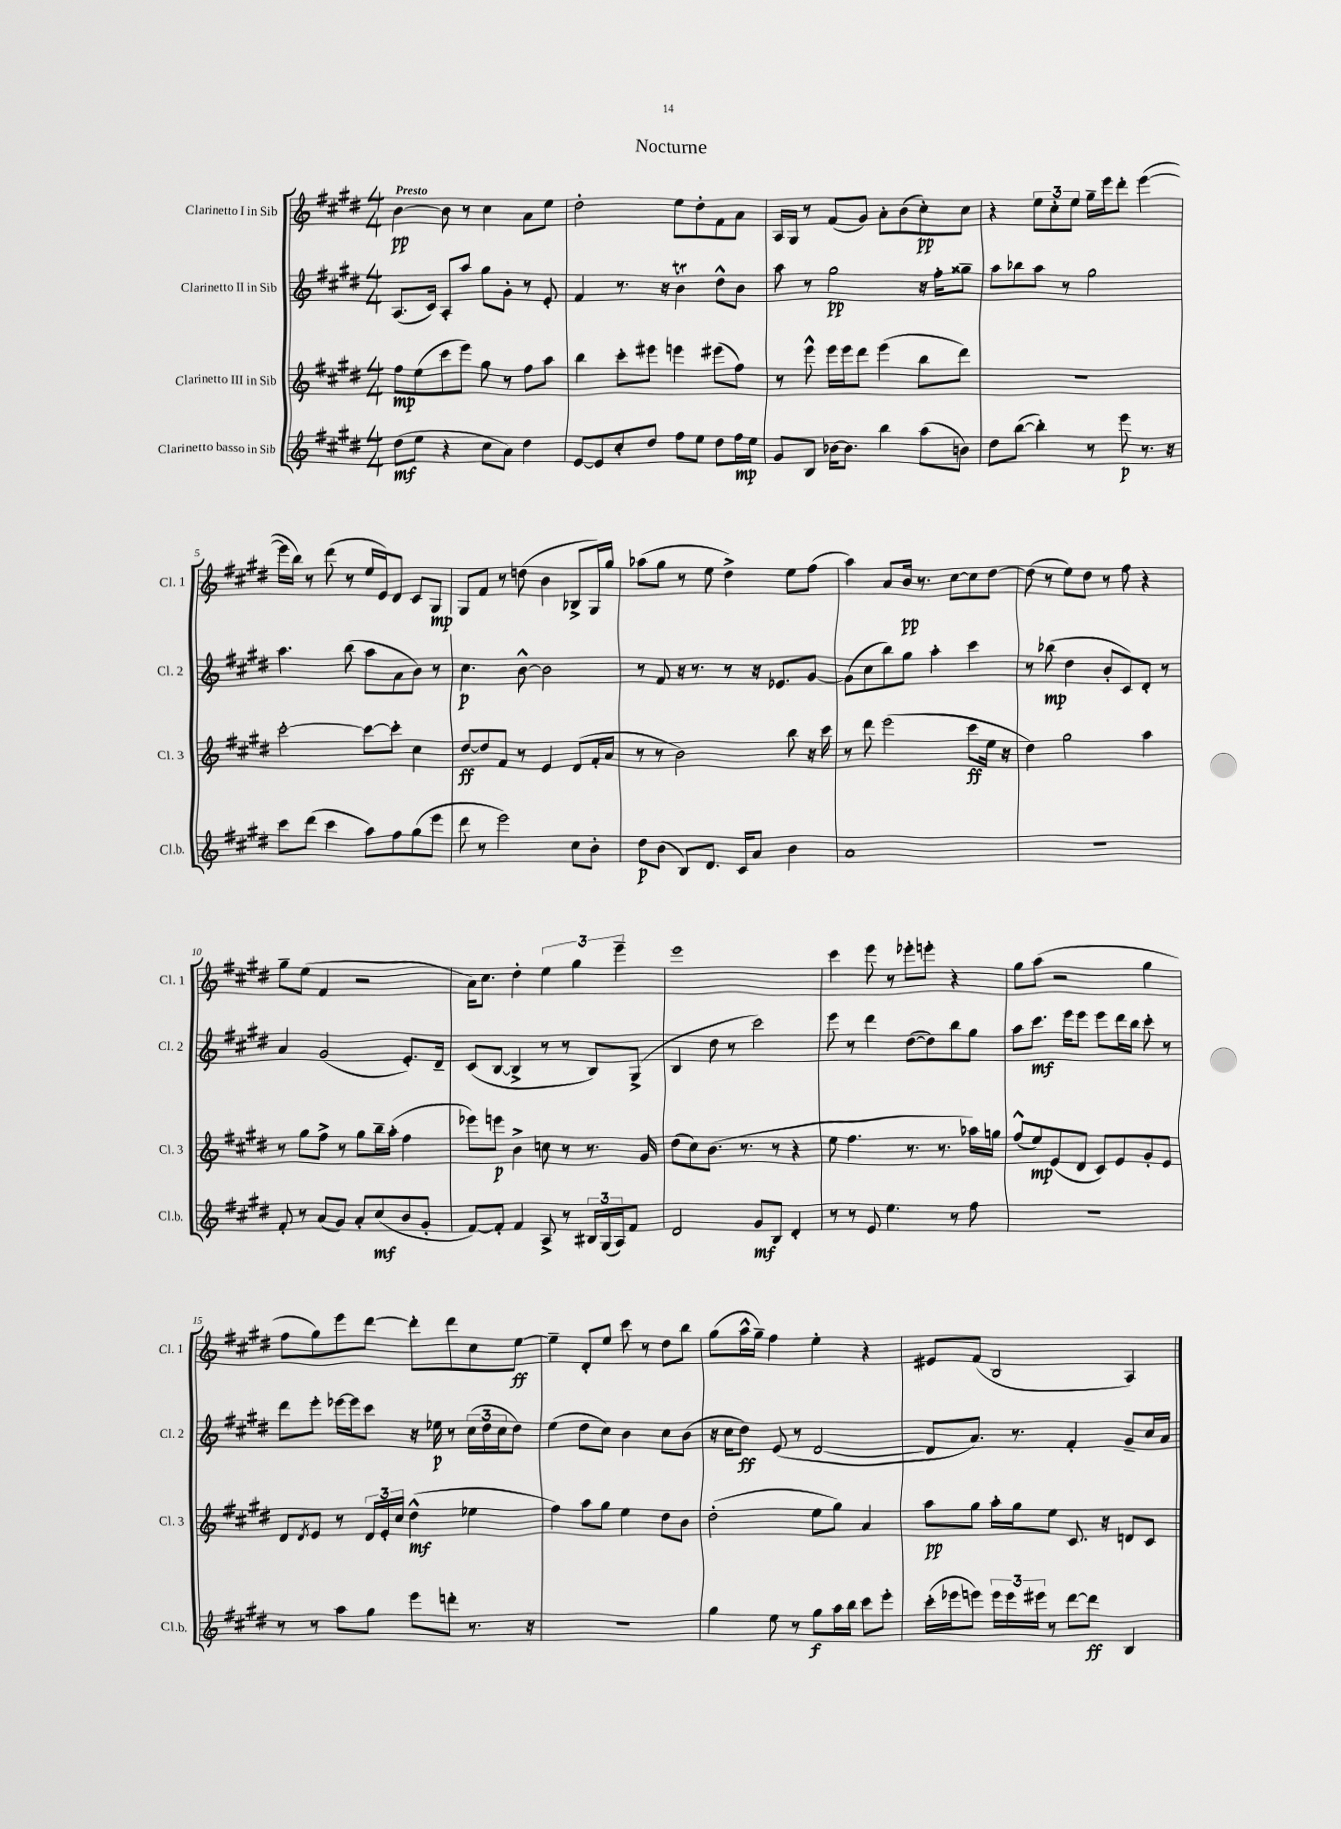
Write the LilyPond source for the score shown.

\header { title = "Nocturne" }
<<
\new StaffGroup <<
\new Staff = "s0" \with { instrumentName = "Clarinetto I in Sib" shortInstrumentName = "Cl. 1" } {
    \clef treble \key e \major \numericTimeSignature \time 4/4 \tempo "Presto"
    b'4~\pp b'8 r8 cis''4 a'8 e''8 |
    dis''2-. e''8 dis''8-. fis'8 a'8 |
    a16 gis16 r8 fis'8( gis'8) a'8-. b'8( cis''8-.\pp) cis''8 |
    r4 \tuplet 3/2 { e''8 cis''8-. e''8 } gis''16-- e'''16 dis'''8-. e'''4~( |
    e'''16 b''16) r8 dis'''8( r8 e''16 e'16) dis'8 cis'8 gis8\mp |
    gis8 fis'8 r8 d''8( b'4 bes8-> gis16) gis''16 |
    aes''8( gis''8 r8 e''8 dis''4->) e''8 fis''8( |
    a''4) a'8 b'16\pp r8. cis''8~ cis''8 dis''8~ |
    dis''8( r8 e''8) dis''8 r8 fis''8 r4 |
    gis''8-- e''8( fis'4 r2 |
    a'16) cis''8. dis''4-. \tuplet 3/2 { e''4 gis''4 e'''4-- } |
    e'''1 |
    cis'''4 e'''8 r8 ees'''8-. e'''8-. r4 |
    gis''8 a''8( r2 gis''4 |
    fis''8 gis''8) e'''8 dis'''8~ dis'''8-. dis'''8 cis''8 e''8~\ff |
    e''4-- dis'8-. e''8 cis'''8 r8 dis''8 b''8 |
    gis''8( a''16-^ gis''16--) fis''4 e''4-. r4 |
    eis'8 fis'8( b2 a4) \bar "|." |
}
\new Staff = "s1" \with { instrumentName = "Clarinetto II in Sib" shortInstrumentName = "Cl. 2" } {
    \clef treble \key e \major \numericTimeSignature \time 4/4
    a8.( cis'16) a8-. a''8 gis''8 gis'8-. r8 e'8-. |
    fis'4 r8. r16 b'4\trill dis''8-^ b'8 |
    a''8 r8 gis''2\pp r16 fis''16-. gisis''8-- |
    a''8 bes''8 a''8 r8 gis''2 |
    a''4. b''8( a''8 a'8 b'8) r8 |
    cis''4.\p b'8~-^ b'2 |
    r8 fis'8 r16 r8. r8 r16 ees'8. gis'8~ |
    gis'8( cis''8 b''8) gis''8 a''4-. cis'''4 |
    r8 bes''8\mp( dis''4 b'8-. cis'8) dis'8-. r8 |
    a'4 gis'2( e'8.-.) dis'16-- |
    cis'8( b8~ b4-> r8 r8 b8) gis8->( |
    b4 dis''8 r8 cis'''2) |
    e'''8 r8 dis'''4 dis''8~( dis''8) b''8 gis''8 |
    a''8 cis'''8.\mf e'''16 e'''8 e'''8 dis'''16 b''16 cis'''8-. r8 |
    dis'''8 e'''8-. ees'''16~ ees'''16 cis'''8 r16 ees''16\p r8 \tuplet 3/2 { cis''16( dis''16 cis''16 } dis''8) |
    e''4( dis''8 cis''8) b'4 cis''8 b'8( |
    r16 cis''16 dis''8\ff) e'8( r8 dis'2~ |
    dis'8 a'8.) r8. fis'4-. gis'8-- cis''16 a'16 \bar "|." |
}
\new Staff = "s2" \with { instrumentName = "Clarinetto III in Sib" shortInstrumentName = "Cl. 3" } {
    \clef treble \key e \major \numericTimeSignature \time 4/4
    fis''8\mp e''8( cis'''8 e'''8) gis''8 r8 fis''8 a''8 |
    b''4 cis'''8-. eis'''8 e'''4 eis'''8( fis''8) |
    r8 e'''8-^ e'''16 e'''16 dis'''8 e'''4( b''8 dis'''8) |
    R1 |
    cis'''2~-. cis'''8~ cis'''8-. cis''4 |
    dis''8~\ff dis''8 fis'8 r8 e'4 dis'8( fis'16-. a'16 |
    r8 r8 b'2) b''8 r16 cis'''16 |
    r8 dis'''8 e'''2( cis'''8\ff e''16 r16 |
    dis''4) gis''2 a''4 |
    r8 gis''8 fis''8-> r8 gis''8 b''16-- a''16-.( fis''4 |
    ees'''8) e'''8\p b'4-> c''8 r8 r8. gis'16 |
    dis''8( cis''8) b'8.( r8. r8 r4 |
    e''8 fis''4. r8. r8. aes''16) g''16 |
    fis''8-^( e''8\mp) e'8( dis'8 cis'8) e'8 gis'8-. e'8 |
    dis'8 \acciaccatura { dis'8 } e'8 r8 \tuplet 3/2 { dis'16 e'16-. cis''16 } dis''4-^\mf( ees''4 |
    fis''4) a''8 gis''8 e''4 dis''8 b'8 |
    dis''2-.( e''8 gis''8) a'4 |
    a''8\pp gis''8 a''16-. gis''16 e''8 cis'8. r16 d'8 cis'8 \bar "|." |
}
\new Staff = "s3" \with { instrumentName = "Clarinetto basso in Sib" shortInstrumentName = "Cl.b." } {
    \clef treble \key e \major \numericTimeSignature \time 4/4
    dis''8\mf( e''8 r4 cis''8 a'8) dis''4 |
    e'8~ e'8 cis''8-. dis''8 fis''8 e''8 dis''8 fis''16\mp e''16 |
    gis'8 b8 bes'16~ bes'8. b''4 a''8( b'8) |
    dis''8 b''8~( b''4-.) r8 e'''8\p r8. r16 |
    cis'''8 dis'''8( cis'''4 a''8) fis''8 gis''8( e'''8 |
    dis'''8 r8 e'''2) cis''8 b'8-. |
    dis''8\p b'8( b8) dis'8. cis'16 a'8 b'4 |
    a'1 |
    r1 |
    fis'8-. r8 a'8( gis'8) a'8-. cis''8\mf( b'8 gis'8-. |
    fis'8~) fis'8-. fis'4 a8-> r8 \tuplet 3/2 { bis16 gis16( a16) } fis'8 |
    dis'2 gis'8\mf b8 dis'4-. |
    r8 r8 e'8 e''4. r8 fis''8 |
    R1 |
    r8 r8 a''8 gis''8 e'''8 d'''8-. r8. r16 |
    R1 |
    gis''4 e''8 r8 gis''8\f a''16 b''16 cis'''8 e'''8-. |
    cis'''16-.( ees'''16 e'''8) \tuplet 3/2 { e'''16 e'''16 eis'''16 } r8 dis'''8~ dis'''8\ff b4 \bar "|." |
}
>>
>>
